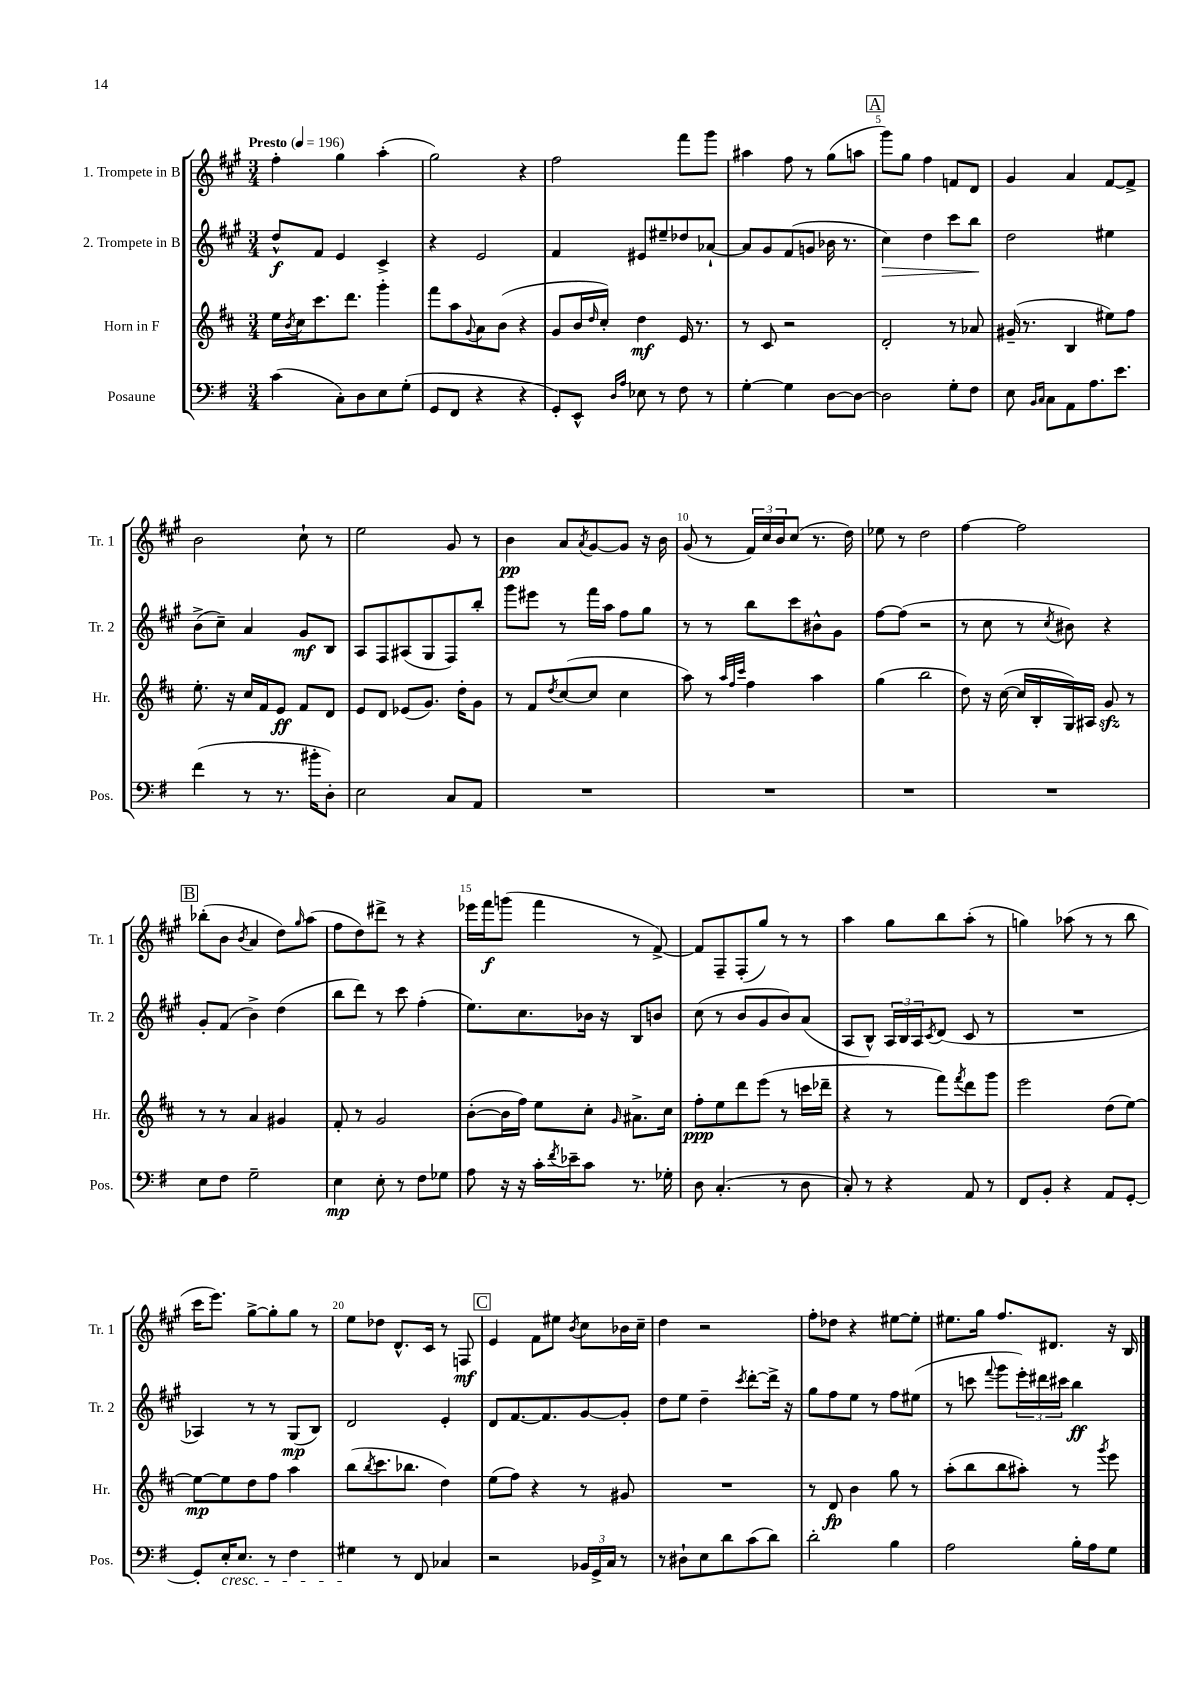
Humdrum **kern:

**kern	**kern	**kern	**kern
*staff4	*staff3	*staff2	*staff1
*clefF4	*clefG2	*clefG2	*clefG2
*k[f#]	*k[f#c#]	*k[f#c#g#]	*k[f#c#g#]
*M3/4	*M3/4	*M3/4	*M3/4
*MM196	*MM196	*MM196	*MM196
(4c	16ee	8dd^^	4ff#'
.	8qb	.	.
.	16cc#	.	.
.	8.ccc#	8f#	.
8C')	.	4e	4gg#
.	8.ddd	.	.
8D	.	.	.
8E	4ggg'	4c#^	(4aa'
(8G'	.	.	.
=	=	=	=
8GG	8fff#	4r	2gg#)
8FF#	8aa	.	.
.	8qqg	.	.
4r	8a	2e	.
.	(8b	.	.
4r	4r	.	4r
=	=	=	=
8GG')	8g	4f#	2ff#
8EE^^	16b	.	.
.	16qqdd	.	.
.	16cc#')	.	.
16qqD	.	.	.
16qqA	.	.	.
8E-	4dd	8e#	.
8r	.	8ee#~	.
8F#	16e	8dd-	8fff#
.	8.r	.	.
8r	.	[8a-`	8ggg#
=	=	=	=
[4G'	8r	8a-]	4aa#
.	8c#	8g#	.
4G]	2r	(8f#	8ff#
.	.	8g	8r
[8D	.	16b-	(8gg#
.	.	8.r	.
8D_	.	.	8aa
=	=	=	=
2D]	2d'	4cc#)	8ggg#)
.	.	.	8gg#
.	.	4dd	4ff#
8G'	8r	8ccc#	8f
8F#	8a-	8bb	8d
=	=	=	=
8E	(16g#~	2dd	4g#
.	8.r	.	.
16qqBB	.	.	.
16qqC	.	.	.
8C	.	.	.
8AA	4B	.	4a
8.A	.	.	.
.	8ee#)	4ee#	[8f#
8.e	.	.	.
.	8ff#	.	8f#^]
=	=	=	=
(4f#	8.ee'	(8b^	2b
.	.	8cc#~)	.
.	16r	.	.
8r	16cc#	4a	.
.	16f#	.	.
8.r	8e	.	.
.	8f#	8g#	8cc#`
16b#'	.	.	.
8D')	8d	8B	8r
=	=	=	=
2E	8e	8A	2ee
.	8d	8F#	.
.	(8e-	(8A#	.
.	8.g)	8G#	.
8C	.	8F#)	8g#
.	16dd'	.	.
8AA	8g	8bb'	8r
=	=	=	=
2.r	8r	8ggg#	4b
.	8f#	8eee#	.
.	8qdd	.	.
.	([8cc#	8r	8a
.	.	.	8qa
.	8cc#]	16fff#	[8g#
.	.	16aa	.
.	4cc#	8ff#	8g#]
.	.	8gg#	16r
.	.	.	16b
=	=	=	=
2.r	8aa)	8r	(8g#
.	8r	8r	8r
.	32qqaa	.	.
.	32qqff#	.	.
.	32qqccc#	.	.
.	4ff#	8bb	24f#)
.	.	.	24cc#
.	.	.	24b
.	.	8ccc#	(8cc#
.	4aa	8b#^^	8.r
.	.	8g#	.
.	.	.	16dd)
=	=	=	=
2.r	(4gg	[8ff#	8ee-
.	.	(8ff#]	8r
.	2bb	2r	2dd
=	=	=	=
2.r	8dd)	8r	[4ff#
.	16r	8cc#	.
.	([16cc#	.	.
.	16cc#]	8r	2ff#]
.	16B'	.	.
.	.	8qcc#	.
.	16G)	8b#)	.
.	16A#	.	.
.	8g	4r	.
.	8r	.	.
=	=	=	=
8E	8r	8g#'	(8bb-'
8F#	8r	(8f#	8b
.	.	.	8qb
2G~	4a	4b^)	4a
.	4g#	(4dd	8dd)
.	.	.	16qqgg#
.	.	.	(8aa
=	=	=	=
4E	8f#'	8bb	8ff#
.	8r	8ddd)	8dd)
8E'	2g	8r	8ddd#^
8r	.	8ccc#	8r
8F#	.	(4ff#'	4r
8G-	.	.	.
=	=	=	=
8A	([8b'	8.ee)	16eee-
.	.	.	16fff#
16r	16b]	.	(8ggg
16r	16ff#)	8.cc#	.
16c'	8ee	.	4fff#
8qf#	.	.	.
16e-~	.	.	.
8c	8cc#'	16b-	.
.	.	16r	.
.	16qqg	.	.
8.r	8.a#^	8B	8r
.	.	8b	[8f#^)
16G-'	16cc#	.	.
=	=	=	=
8D	8ff#'	(8cc#	8f#]
(4.C'	8ee	8r	8F#~
.	8ddd	8b	(8F#'
.	(8eee	8g#	8gg#)
8r	8r	8b)	8r
8D	16ccc	(8a	8r
.	16ddd-~	.	.
=	=	=	=
8C')	4r	8A	4aa
8r	.	8B^^)	.
4r	8r	24A	8gg#
.	.	24B	.
.	.	24A	.
.	.	8qc#	.
.	8fff#)	(8d	8bb
.	8qfff#	.	.
8AA	8ddd	8c#	(8aa'
8r	8ggg	8r	8r
=	=	=	=
8FF#	2eee	2.r	4gg)
8BB'	.	.	.
4r	.	.	(8aa-
.	.	.	8r
8AA	(8dd	.	8r
[8GG'	[8ee)	.	8bb
=	=	=	=
8GG']	8ee_	4A-)	16ccc#
.	.	.	8.eee)
16E'	8ee]	.	.
8.E	.	.	.
.	8dd	8r	[8gg#^
8r	8ff#	8r	8gg#']
4F#	4aa	(8G#	8gg#
.	.	8B)	8r
=	=	=	=
4G#	(8bb	2d	8ee
.	8qbb	.	.
.	8.ccc#	.	8dd-
8r	.	.	8.d^^
.	8.bb-	.	.
8FF#	.	.	.
.	.	.	16c#
4C-	4dd)	4e'	8r
.	.	.	8F
=	=	=	=
2r	(8ee	8d	4e
.	8ff#)	[8.f#	.
.	4r	.	8f#
.	.	8.f#]	.
.	.	.	8ee#
.	.	.	8qb
24BB-	8r	[8g#	8cc#
24GG^	.	.	.
24C	.	.	.
8r	8g#	8g#']	16b-
.	.	.	16cc#~
=	=	=	=
8r	2.r	8dd	4dd
8D#`	.	8ee	.
8E	.	4dd~	2r
8d	.	.	.
.	.	8qccc#	.
(8c	.	[8ddd'	.
8d)	.	16ddd^]	.
.	.	16r	.
=	=	=	=
2d'	8r	8gg#	8ff#'
.	8d	8ff#	8dd-
.	4b	8ee	4r
.	.	8r	.
4B	8gg	8ff#	[8ee#
.	8r	(8ee#	8ee#']
=	=	=	=
2A	(8aa'	8r	8.ee#
.	8bb	8ccc	.
.	.	.	16gg#
.	.	8qqfff#	.
.	8bb	8ggg#	8.ff#
.	8aa#')	24eee')	.
.	.	24ddd#	.
.	.	.	8.d#
.	.	24ccc#	.
16B'	8r	4bb	.
16A	.	.	.
.	8qggg	.	.
8G	8eee	.	16r
.	.	.	16B
==	==	==	==
*-	*-	*-	*-
